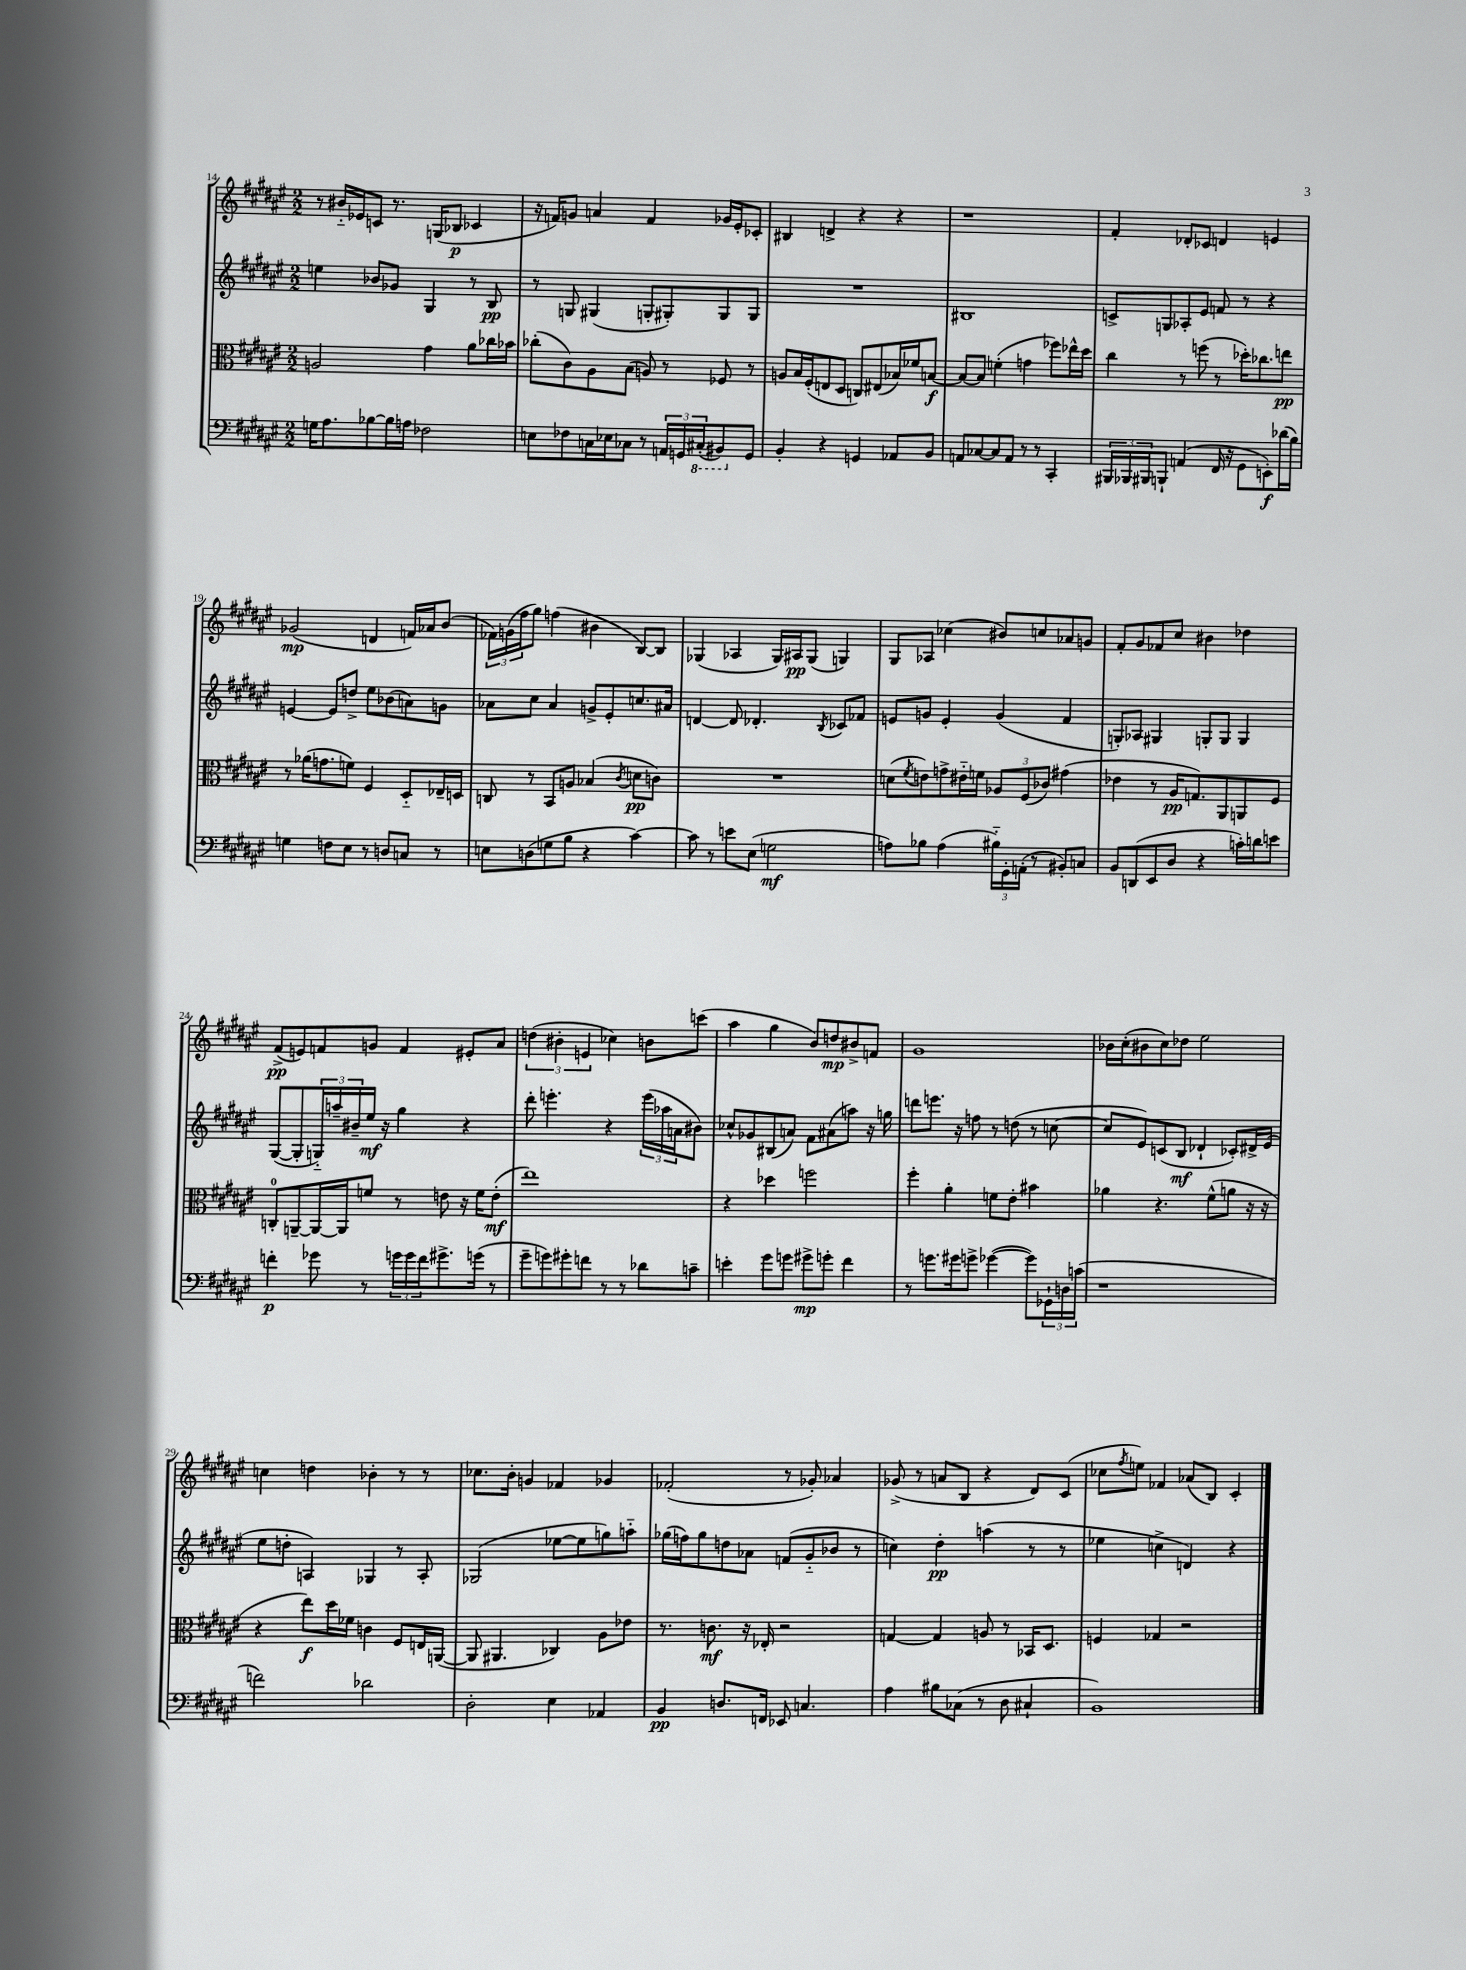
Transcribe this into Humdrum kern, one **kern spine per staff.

**kern	**dynam	**kern	**dynam	**kern	**dynam	**kern	**dynam
*part4	*part4	*part3	*part3	*part2	*part2	*part1	*part1
*staff4	*staff4	*staff3	*staff3	*staff2	*staff2	*staff1	*staff1
*clefF4	*	*clefC3	*	*clefG2	*	*clefG2	*
*k[f#c#g#d#a#e#]	*	*k[f#c#g#d#a#e#]	*	*k[f#c#g#d#a#e#]	*	*k[f#c#g#d#a#e#]	*
*M2/2	*	*M2/2	*	*M2/2	*	*M2/2	*
=14	=14	=14	=14	=14	=14	=14	=14
16Gn\KL	.	2An/	.	4een\	.	8r	.
8.A#\	.	.	.	.	.	.	.
.	.	.	.	.	.	16b#X/LL	.
.	.	.	.	.	.	16e-X/J	.
[8B-X\	.	.	.	8b-X/L	.	8cn/J	.
16B-\L]	.	.	.	8g-X/J	.	8.r	.
16An\JJ	.	.	.	.	.	.	.
2F-X\	.	4g#\	.	4G#/	.	.	.
.	.	.	.	.	.	(16Gn/KL	.
.	.	.	.	.	.	8B-X/J	p
.	.	8a#\L	.	8r	.	4c-X/	.
.	.	16cc-X\L	.	8B/	pp	.	.
.	.	16b-X\JJ	.	.	.	.	.
=15	=15	=15	=15	=15	=15	=15	=15
8En\L	.	(8cc-X'\L	.	8r	.	16r	.
.	.	.	.	.	.	16fn/KL)	.
8F-X\	.	8c#\)	.	8Gn/	.	8gn/J	.
16Cn\L	.	8A#\	.	(4G#X/	.	4an/	.
16E-X\J	.	.	.	.	.	.	.
8C-X\J	.	(8B\J	.	.	.	.	.
8r	.	8An/)	.	8Gn'/L	.	4f/	.
24AAn/LL	.	8r	.	8G#X'/)	.	.	.
24GGn/	.	.	.	.	.	.	.
*8ba	*	*	*	*	*	*	*
(24CC#X'/J	.	.	.	.	.	.	.
8BBB#X/)	.	8F-X/	.	8G#/	.	16g-X/LL	.
.	.	.	.	.	.	16e#'/J	.
*X8ba	*	*	*	*	*	*	*
8GG/J	.	8r	.	8G#/J	.	8c-X'/J	.
=16	=16	=16	=16	=16	=16	=16	=16
4BB'/	.	8An/L	.	1r	.	4B#X/	.
.	.	16B/L	.	.	.	.	.
.	.	(16F#'/J	.	.	.	.	.
4r	.	8En/	.	.	.	4dn^/	.
.	.	8D#/J	.	.	.	.	.
4GGn/	.	8Cn/L)	.	.	.	4r	.
.	.	(8E#X/	.	.	.	.	.
8AA-X/L	.	16B-X/L)	.	.	.	4r	.
.	.	16f-X/J	.	.	.	.	.
8BB/J	.	[8Bn/J	f	.	.	.	.
=17	=17	=17	=17	=17	=17	=17	=17
8AAn/L	.	8B/L_	.	1B#X	.	1r	.
[8C-X/	.	8B/J]	.	.	.	.	.
8C-/]	.	(4fn'\	.	.	.	.	.
8AA/J	.	.	.	.	.	.	.
8r	.	4gn\	.	.	.	.	.
8r	.	.	.	.	.	.	.
4CC#'/	.	8ff-X\L)	.	.	.	.	.
.	.	16ee-X^^\L	.	.	.	.	.
.	.	16dd#\JJ	.	.	.	.	.
=18	=18	=18	=18	=18	=18	=18	=18
24BBB#X/LL	.	4cc#\	.	8cn^/L	.	4f#'/	.
24BBB-X/	.	.	.	.	.	.	.
24BBB#X/J	.	.	.	.	.	.	.
8BBBn`/J	.	.	.	8Gn/	.	.	.
(4AAn/	.	8r	.	8A-X'/	.	8d-X'/L	.
.	.	(8ffn\	.	8e#/J	.	8c-X/J	.
16FF#/	.	8r	.	8fn/	.	4dn/	.
16r	.	.	.	.	.	.	.
8GG#\L	.	16dd-X'\KL)	.	8r	.	.	.
.	.	8.cc-X\	.	.	.	.	.
8EEn'\)	f	.	.	4r	.	4en/	.
(16d-X\L	.	8een\J	pp	.	.	.	.
16B\JJ)	.	.	.	.	.	.	.
!!LO:LB:g=z
=19	=19	=19	=19	=19	=19	=19	=19
4Gn\	.	8r	.	[4en/	.	(2g-X/	mp
.	.	(16a-X\KL	.	.	.	.	.
.	.	8.gn\	.	.	.	.	.
8Fn\L	.	.	.	8e/L]	.	.	.
8E#\J	.	8fn\J)	.	8ddn^/J	.	.	.
8r	.	4F#/	.	8ee#\L	.	4dn/	.
8Dn/L	.	.	.	(8b-X\	.	.	.
8Cn/J	.	8D#/L	.	8an\)	.	16fn/LL)	.
.	.	.	.	.	.	16a-X/J	.
8r	.	16E-X~/L	.	8gn\J	.	(8b/J	.
.	.	16Dn/JJ	.	.	.	.	.
=20	=20	=20	=20	=20	=20	=20	=20
8En\L	.	8Cn/	.	8a-X\L	.	24f-X\LL)	.
.	.	.	.	.	.	(24gn\	.
.	.	.	.	.	.	24ff#\J	.
(8Dn\	.	8r	.	8cc#\J	.	8gg#\J)	.
8Gn\	.	8BB/L	.	4a-/	.	(4ffn\	.
8B\J	.	8An/J	.	.	.	.	.
4r	.	(4B-X/	.	8gn^/L	.	4b#X\	.
.	.	.	.	8e#'/	.	.	.
.	.	8qc#/	.	.	.	.	.
[4c#\)	.	8dn\L	pp	8.ccn/	.	[8B/L)	.
.	.	8cn\J)	.	.	.	8B/J]	.
.	.	.	.	16a#X/Jk	.	.	.
=21	=21	=21	=21	=21	=21	=21	=21
8c#\]	.	1r	.	[4dn/	.	(4G-X/	.
8r	.	.	.	.	.	.	.
8en\L	.	.	.	8d/]	.	4A-X/	.
(8E#\J	.	.	.	4.d-X'/	.	.	.
2Gn\	mf	.	.	.	.	16G-/LL)	.
.	.	.	.	.	.	16A#X/J	pp
.	.	.	.	.	.	(8G-/J	.
.	.	.	.	8qB/	.	.	.
.	.	.	.	8c-X/L	.	4Gn/)	.
.	.	.	.	8f-X/J	.	.	.
=22	=22	=22	=22	=22	=22	=22	=22
8An\L)	.	(8dn\L	.	8en/L	.	8G#/L	.
.	.	8qf#/	.	.	.	.	.
8B-X\J	.	8en\)	.	8gn/J	.	8A-X/J	.
(4A\	.	8gn^\	.	4e'/	.	(4cc-X\	.
.	.	16e#X\L	.	.	.	.	.
.	.	16fn\JJ	.	.	.	.	.
24B#X\LL)	.	12A-X/L	.	(4g/	.	8b#X/L)	.
24GG#'\	.	.	.	.	.	.	.
(24AAn'\JJ	.	(12F#/	.	.	.	.	.
8r	.	.	.	.	.	8ccn/	.
.	.	12c-X/J)	.	.	.	.	.
8BB#X'/L)	.	(4g#X\	.	4f#/	.	8a-X/	.
8Cn/J	.	.	.	.	.	8gn/J	.
=23	=23	=23	=23	=23	=23	=23	=23
8BB/L	.	4e-X\	.	8Gn'/L)	.	8f#'/L	.
(8DDn/	.	.	.	8A-X/J	.	8g#/	.
8EE#/	.	8r	.	4G#X/	.	8f-X/	.
8D#/J	.	16A#/KL	pp	.	.	8cc#/J	.
.	.	8.Gn/)	.	.	.	.	.
4r	.	.	.	8Gn'/L	.	4b#X\	.
.	.	8AA#/	.	8G/J	.	.	.
16cn'\LL)	.	8AAn/	.	4G/	.	4dd-X\	.
16dn\J	.	.	.	.	.	.	.
8en\J	.	8F#/J	.	.	.	.	.
!!LO:LB:g=z
=24	=24	=24	=24	=24	=24	=24	=24
4fn'\	p	8Cn'/L	.	([8G#/L	.	(8f#^/L	pp
.	.	[8AAn~/	.	8G#'/]	.	8en/)	.
8g-X\	.	16AA/L_	.	24Gn/L)	.	8fn/	.
.	.	.	.	24aan~/	.	.	.
.	.	16AA/J]	.	.	.	.	.
.	.	.	.	24b#X~/	.	.	.
8r	.	8fn/J	.	16ee#/JJ	mf	8gn/J	.
.	.	.	.	16r	.	.	.
24gn\LL	.	8r	.	4gg#\	.	4f/	.
24g\	.	.	.	.	.	.	.
24f\J	.	.	.	.	.	.	.
8.g#X^\	.	8en\	.	.	.	.	.
.	.	16r	.	4r	.	8e#X'/L	.
(16gn\Jk	.	16f\KL	.	.	.	.	.
8r	.	(8e'\J	mf	.	.	8a#/J	.
=25	=25	=25	=25	=25	=25	=25	=25
8g#~\L	.	1ee#)	.	8ddd#'\	.	(6ddn\	.
8gn\)	.	.	.	4.eeen'\	.	.	.
.	.	.	.	.	.	6b#X'\	.
8g#X'\	.	.	.	.	.	.	.
.	.	.	.	.	.	6en/	.
8fn\J	.	.	.	.	.	.	.
8r	.	.	.	4r	.	4cc-X\)	.
8r	.	.	.	.	.	.	.
8d-X\L	.	.	.	(24eee\LL	.	8bn\L	.
.	.	.	.	24aa-X\	.	.	.
.	.	.	.	24an\J	.	.	.
8cn~\J	.	.	.	8b#X\J)	.	(8cccn\J	.
=26	=26	=26	=26	=26	=26	=26	=26
4en'\	.	4r	.	8cc-X^^/L	.	4aa#\	.
.	.	.	.	8g-X/	.	.	.
8g#\L	.	4dd-X\	.	(8B#X/	.	4gg#\	.
8gn\J	.	.	.	8an/J)	.	.	.
8g#X^\L	mp	2ffn\	.	8f#\L	.	8b/L)	.
8gn'\J	.	.	.	(8a#X\	.	8ddn/	mp
4f#\	.	.	.	8aan\J)	.	8b#X^/	.
.	.	.	.	16r	.	8fn/J	.
.	.	.	.	16ggn\	.	.	.
=27	=27	=27	=27	=27	=27	=27	=27
8r	.	4ff#'\	.	8dddn\L	.	1g#	.
8.gn\L	.	.	.	8.eeen\J	.	.	.
.	.	4a#'\	.	.	.	.	.
16g#X\k	.	.	.	16r	.	.	.
8gn^\J	.	.	.	8ffn\	.	.	.
([4g-X\	.	8fn\L	.	8r	.	.	.
.	.	8e#'\J	.	(8ddn\	.	.	.
8g-\L])	.	4b#X\	.	8r	.	.	.
24GG-X`\L	.	.	.	[8ccn\	.	.	.
24Dn\	.	.	.	.	.	.	.
(24cn\JJ	.	.	.	.	.	.	.
=28	=28	=28	=28	=28	=28	=28	=28
1r	.	4a-X\	.	8cc/L]	.	16b-X\LL	.
.	.	.	.	.	.	(16cc#'\J	.
.	.	.	.	8e#/)	.	8b#X\	.
.	.	4.r	.	(8cn/	.	8cc#\)	.
.	.	.	.	8B/J	mf	8dd-X\J	.
.	.	.	.	4d-X`/	.	2ee#\	.
.	.	(8f#^^\L	.	.	.	.	.
.	.	8an\J	.	8c-X'/L)	.	.	.
.	.	16r	.	16d#X^/L	.	.	.
.	.	16r	.	(16e#/JJ	.	.	.
!!LO:LB:g=z
=29	=29	=29	=29	=29	=29	=29	=29
2fn\)	.	4r	.	8ee#\L	.	4ccn\	.
.	.	.	.	8ddn'\J	.	.	.
.	.	8ee#\L)	f	4An/)	.	4ddn\	.
.	.	16dd#\L	.	.	.	.	.
.	.	16f-X\JJ	.	.	.	.	.
2d-X\	.	4cn\	.	4G-X/	.	4b-X'\	.
.	.	8F#/L	.	8r	.	8r	.
.	.	16En/L	.	8A'/	.	8r	.
.	.	([16AAn/JJ	.	.	.	.	.
=30	=30	=30	=30	=30	=30	=30	=30
2D#'\	.	8AA/]	.	(2G-X/	.	8.cc-X\L	.
.	.	4.AA#X/	.	.	.	.	.
.	.	.	.	.	.	16b'\Jk	.
.	.	.	.	.	.	4gn/	.
4E#\	.	4C-X/)	.	[8ee-X\L	.	4f-X/	.
.	.	.	.	8ee-\]	.	.	.
4AA-X/	.	8A#\L	.	8ggn\)	.	4g-X/	.
.	.	8e-X\J	.	8aan\J	.	.	.
=31	=31	=31	=31	=31	=31	=31	=31
4BB/	pp	8.r	.	(16gg-X\LL	.	(2f-X'/	.
.	.	.	.	16ffn\J)	.	.	.
.	.	.	.	8gg-\	.	.	.
.	.	8.cn\	mf	.	.	.	.
8.Dn/L	.	.	.	8ddn\	.	.	.
.	.	16r	.	8a-X\J	.	.	.
16FFn/Jk	.	16E-X'/	.	.	.	.	.
8EE-X/	.	2r	.	(8fn/L	.	8r	.
4.Cn/	.	.	.	8g#/	.	8g-X'/)	.
.	.	.	.	8b-X/J	.	4a-X/	.
.	.	.	.	8r	.	.	.
=32	=32	=32	=32	=32	=32	=32	=32
4A#\	.	[4Gn/	.	4ccn\)	.	(8g-X^/	.
.	.	.	.	.	.	8r	.
8B#X\L	.	4G/]	.	4dd#'\	pp	8an/L	.
(8C-X\J	.	.	.	.	.	8B/J	.
8r	.	8An/	.	(4aan\	.	4r	.
8D#\	.	8r	.	.	.	.	.
4C#X`/	.	16BB-X/KL	.	8r	.	8d#/L)	.
.	.	8.D#/J	.	.	.	.	.
.	.	.	.	8r	.	(8c#/J	.
=33	=33	=33	=33	=33	=33	=33	=33
1BB)	.	4Fn/	.	4ee-X\	.	8cc-X\L	.
.	.	.	.	.	.	8qff#/	.
.	.	.	.	.	.	8een\J)	.
.	.	4G-X/	.	4ccn^\	.	4f-X/	.
.	.	2r	.	4dn/)	.	(8a-X/L	.
.	.	.	.	.	.	8B/J)	.
.	.	.	.	4r	.	4c#'/	.
==	==	==	==	==	==	==	==
*-	*-	*-	*-	*-	*-	*-	*-
